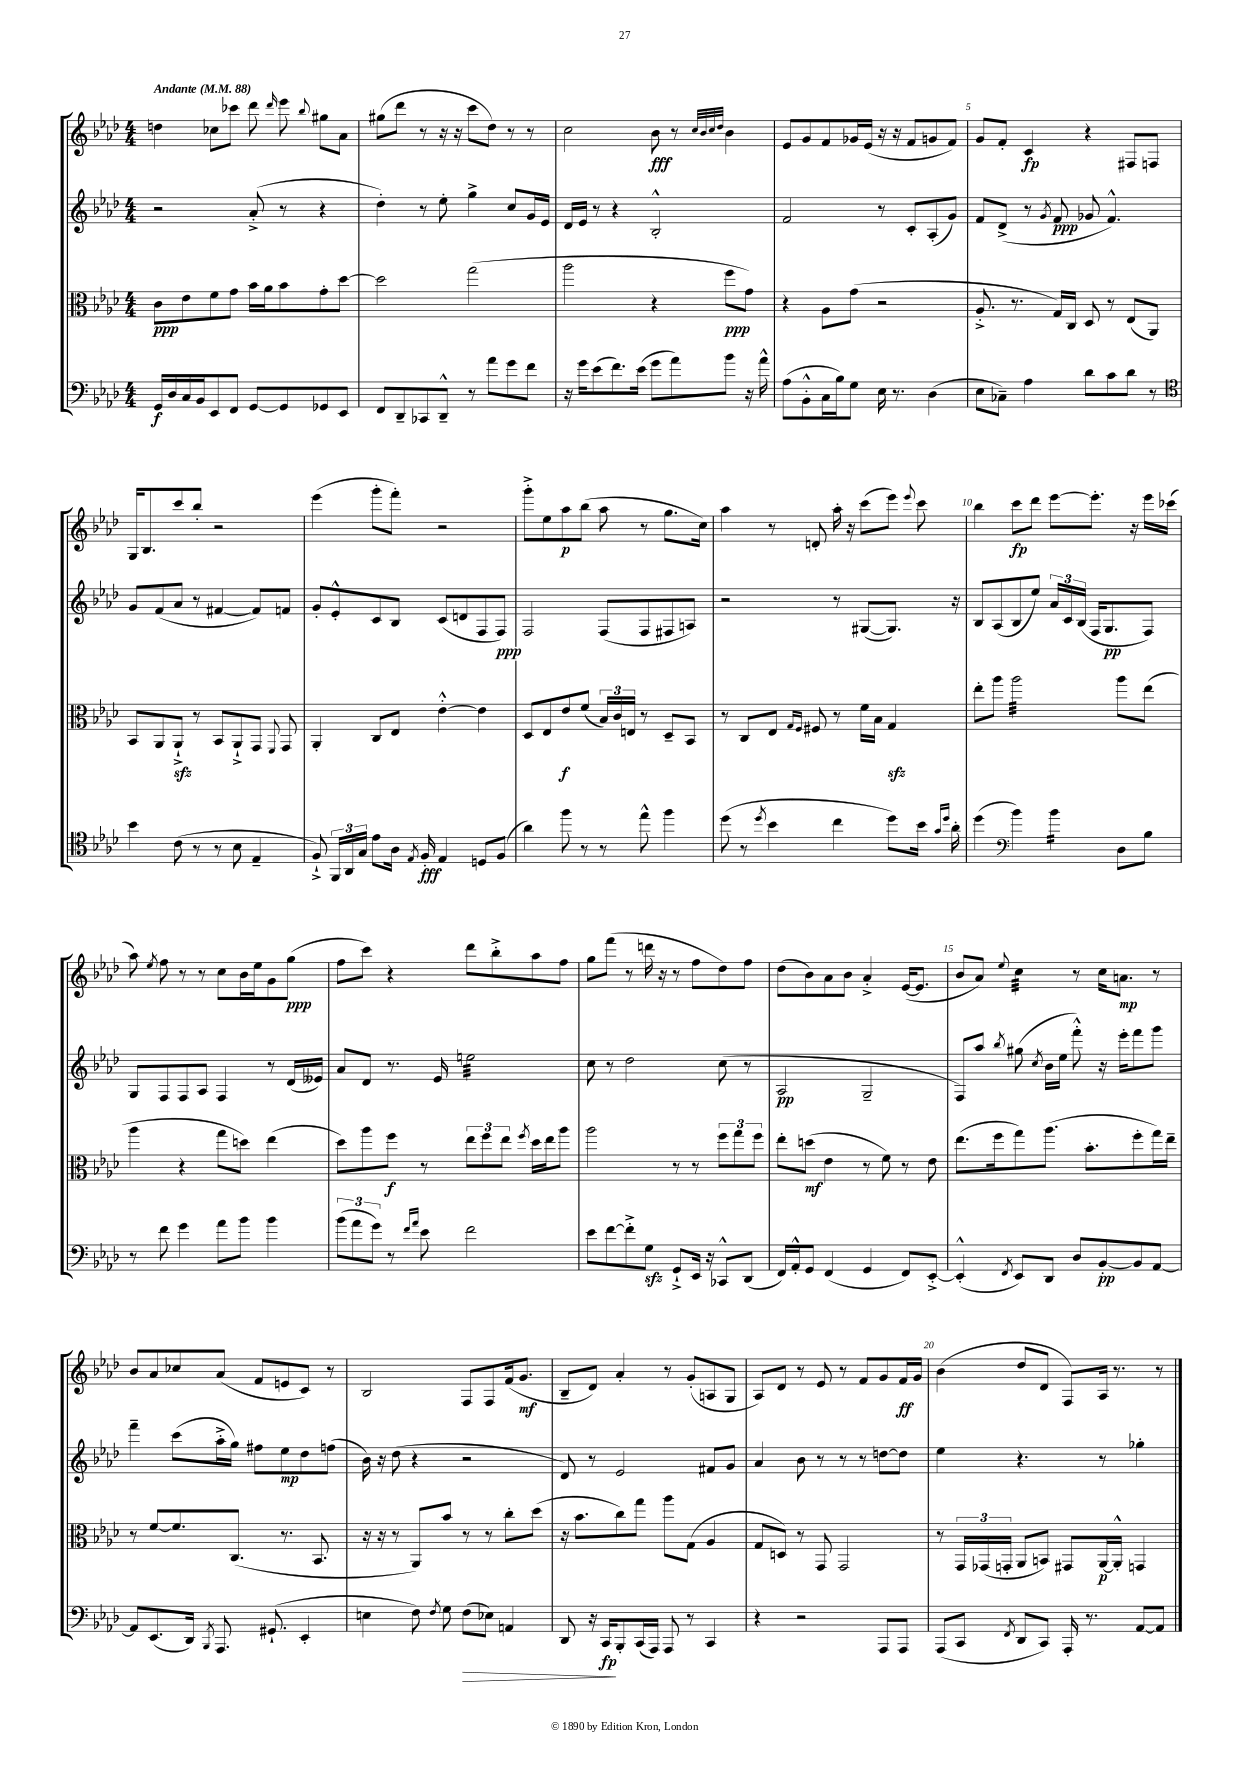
<<
\new StaffGroup <<
\new Staff = "s0" {
    \clef treble \key aes \major \numericTimeSignature \time 4/4 \tempo "Andante" 4 = 88
    \autoBeamOff d''4 ces''8[ ces'''8] des'''8 \grace { des'''16 } ees'''8 \appoggiatura { bes''8 } gis''8[ aes'8] |
    gis''8[( des'''8] r8 r16 r16 c'''8[ des''8]) r8 r8 |
    c''2 bes'8\fff r8 \grace { c''32[ bes'32 c''32 des''32] } bes'4 |
    ees'8[ g'8 f'8 ges'16 ees'16]( r16 r16 f'8[ g'8 f'8]) |
    g'8[ f'8]-. c'4\fp r4 fis8[ f8] |
    g16[ bes8. c'''8 bes''8]-. r2 |
    ees'''4( g'''8[-. f'''8]-.) r2 |
    g'''8[-.-> ees''8 aes''8\p bes''8]( aes''8 r8 g''8.[ c''16]) |
    aes''4 r8 d'8-. aes''16-. r16 c'''8[( ees'''8]) \appoggiatura { ees'''8 } c'''8 |
    bes''4 c'''8[\fp des'''8] ees'''8[~ ees'''8.]-. r16 ees'''16[ ces'''16]( |
    aes''8) \acciaccatura { ees''8 } f''8 r8 r8 c''8[ bes'16 ees''16 g'8 g''8]\ppp( |
    f''8[ c'''8]) r4 des'''8[ bes''8-.-> aes''8 f''8] |
    g''8[ f'''8]( r8 d'''16 r16 r8 f''8[ des''8) f''8] |
    des''8[( bes'8) aes'8 bes'8] aes'4-.-> ees'16[~( ees'8.] |
    bes'8[ aes'8]) \appoggiatura { ees''8 } c''4:32 r8 c''16[ a'8.]\mp r8 |
    bes'8[ aes'8 ces''8 aes'8]( f'8[ e'8 c'8]) r8 |
    bes2 f8[ f8 f'16( g'8.]\mf |
    bes8[-- des'8]) aes'4-. r8 g'8[-.( a8 g8] |
    aes8[) des'8] r8 ees'8 r8 f'8[ g'8 f'16\ff g'16] |
    bes'4( des''8[ des'8] f8[) aes16] r8. r8 \bar "|." |
}
\new Staff = "s1" {
    \clef treble \key aes \major \numericTimeSignature \time 4/4
    \autoBeamOff r2 aes'8-.->( r8 r4 |
    des''4-.) r8 ees''8-. g''4-> c''8[ g'16 ees'16] |
    des'16[ ees'16] r8 r4 bes2-.-^ |
    f'2 r8 c'8[-. aes8-.( g'8]) |
    f'8[ des'8]->( r8 \acciaccatura { g'8 } f'8\ppp ges'8 f'4.-^) |
    g'8[ f'8( aes'8] r8 fis'4~ fis'8[) f'8] |
    g'8[-. ees'8-.-^ c'8 bes8] c'8[( d'8 f8 f8]\ppp) |
    f2 f8[( f8 fis8 a8]) |
    r2 r8 gis8[~( gis8.]) r16 |
    bes8[ aes8( bes8 ees''8]) \tuplet 3/2 { aes'16[ c'16 bes16]( } f16[ g8.\pp f8]) |
    g8[ f8 f8 aes8] f4 r8 des'16[( eeses'16]) |
    aes'8[ des'8] r8. ees'16 e''2:32 |
    c''8 r8 des''2 c''8( r8 |
    aes2\pp g2-- |
    f8[) aes''8] \acciaccatura { bes''8 } gis''8( \acciaccatura { c''8 } bes'16[ ees''16] f'''8-.-^) r16 ees'''16[-. f'''8 g'''8] |
    f'''4-- c'''8[( aes''16-.-> g''16]) fis''8[ ees''8\mp des''8 f''8]( |
    bes'16) r16 des''8( r4 r2 |
    des'8) r8 ees'2 fis'8[ g'8] |
    aes'4 bes'8 r8 r8 r8 d''8[~ d''8] |
    ees''4 r4. r8 ges''4-. \bar "|." |
}
\new Staff = "s2" {
    \clef alto \key aes \major \numericTimeSignature \time 4/4
    \autoBeamOff c'8[\ppp ees'8 f'8 g'8] bes'16[ aes'16 bes'8 g'8-. des''8]~ |
    des''2 g''2( |
    aes''2 r4 f''8[\ppp g'8]) |
    r4 aes8[ g'8]( r2 |
    aes8.-.-> r8. g16[) c16] des8 r8 ees8[( aes,8]) |
    bes,8[ aes,8 aes,8]-!->\sfz r8 bes,8[ aes,8-!-> g,8] \appoggiatura { f,8 } g,8 |
    aes,4-. c8[ ees8] ees'4~-.-^ ees'4 |
    des8[ ees8 ees'8\f f'8]( \tuplet 3/2 { bes16[) c'16 e16] } r8 des8[-- bes,8] |
    r8 c8[ ees8] \grace { g16[ f16] } fis8 r8 f'16[ bes16] g4\sfz |
    ees''8[-. aes''8] aes''2:32 aes''8[ ees''8]( |
    aes''4 r4 g''8[ d''8]) ees''4( |
    des''8[) aes''8 f''8]\f r8 \tuplet 3/2 { ees''8[ f''8 ees''8] } \acciaccatura { f''8 } des''16[ ees''16 aes''8] |
    aes''2 r8 r8 \tuplet 3/2 { f''8[ g''8 f''8] } |
    ees''8[-. d''8]\mf( ees'4 r8 f'8) r8 ees'8 |
    ees''8.[( f''16 g''8) aes''8.]( bes'8.[-. f''8-. g''16) ees''16]-- |
    r8 f'8[~ f'8. c8.]( r8. bes,8. |
    r16 r16 r8 aes,8[) bes'8] r8 r8 c''8[-. des''8]( |
    r16 bes'8.[ c''8) g''8] aes''8[ g8]( aes4 |
    g8[ d8]) r8 g,8 g,2 |
    r8 \tuplet 3/2 { g,16[ ges,16( g,16]-. } aes,8[ b,8]) gis,8[ aes,16~\p aes,16]-.-^ g,4 \bar "|." |
}
\new Staff = "s3" {
    \clef bass \key aes \major \numericTimeSignature \time 4/4
    \autoBeamOff g,16[\f des16 c16 bes,16 ees,8 f,8] g,8[~ g,8 ges,8 ees,8] |
    f,8[ des,8-- ces,8 des,8]---^ r8 aes'8[ g'8 f'8] |
    r16 g'16[ ees'8( f'8.) ees'16]( g'8[ aes'8) bes'8] r16 aes'16-^ |
    aes8[( bes,8-.-^ c16 bes16) g8] ees16 r8. des4( |
    ees8[ ces8]--) aes4 des'8[ c'8 des'8] r8 |
    \clef tenor bes'4 c'8( r8 r8 bes8 ees4-- |
    f8-!->) \tuplet 3/2 { f,16[ aes,16 g16] } ees'8[ aes16] \acciaccatura { ees8 } f16-.\fff ees4 d8[ f8]( |
    aes'4) f''8 r8 r8 ees''8-^ f''4 |
    des''8( r8 \acciaccatura { des''8 } bes'4 c''4 des''8[) bes'16] \grace { g'16[ des''16] } aes'16-. |
    des''4( \clef bass bes'4) bes'4:16 des8[ bes8] |
    r8 f'8 g'4 aes'8[ bes'8] bes'4 |
    \tuplet 3/2 { bes'8[( aes'8 g'8]) } r8 \grace { f'16[ aes'16] } ees'8 f'2 |
    ees'8[ f'8~ f'8-.-> g8]\sfz g,8[-!-> ees,16] r16 ces,8[-^ des,8]( |
    f,16[) aes,16-.-^ g,8] f,4( g,4 f,8[) ees,8]~-.-> |
    ees,4-.-^( \acciaccatura { f,8 } ees,8[) des,8] des8[ bes,8~-.\pp bes,8 aes,8]~ |
    aes,8[ ees,8.( des,16]) \acciaccatura { bes,,8 } aes,,8. gis,8.-!( ees,4-. |
    e4 f8) \acciaccatura { f8 } g8 f8[\>( ees8]) a,4 |
    des,8 r16 c,16[\fp\! bes,,8-. c,16( aes,,16]) aes,,8 r8 c,4 |
    r4 r2 aes,,8[ aes,,8] |
    aes,,8[( c,8] \acciaccatura { f,8 } des,8[ c,8]) aes,,16-. r8. aes,8[~ aes,8] \bar "|." |
}
>>
>>
\layout { \context { \Score \override BarNumber.break-visibility = ##(#f #t #t) barNumberVisibility = #(every-nth-bar-number-visible 5) } }
